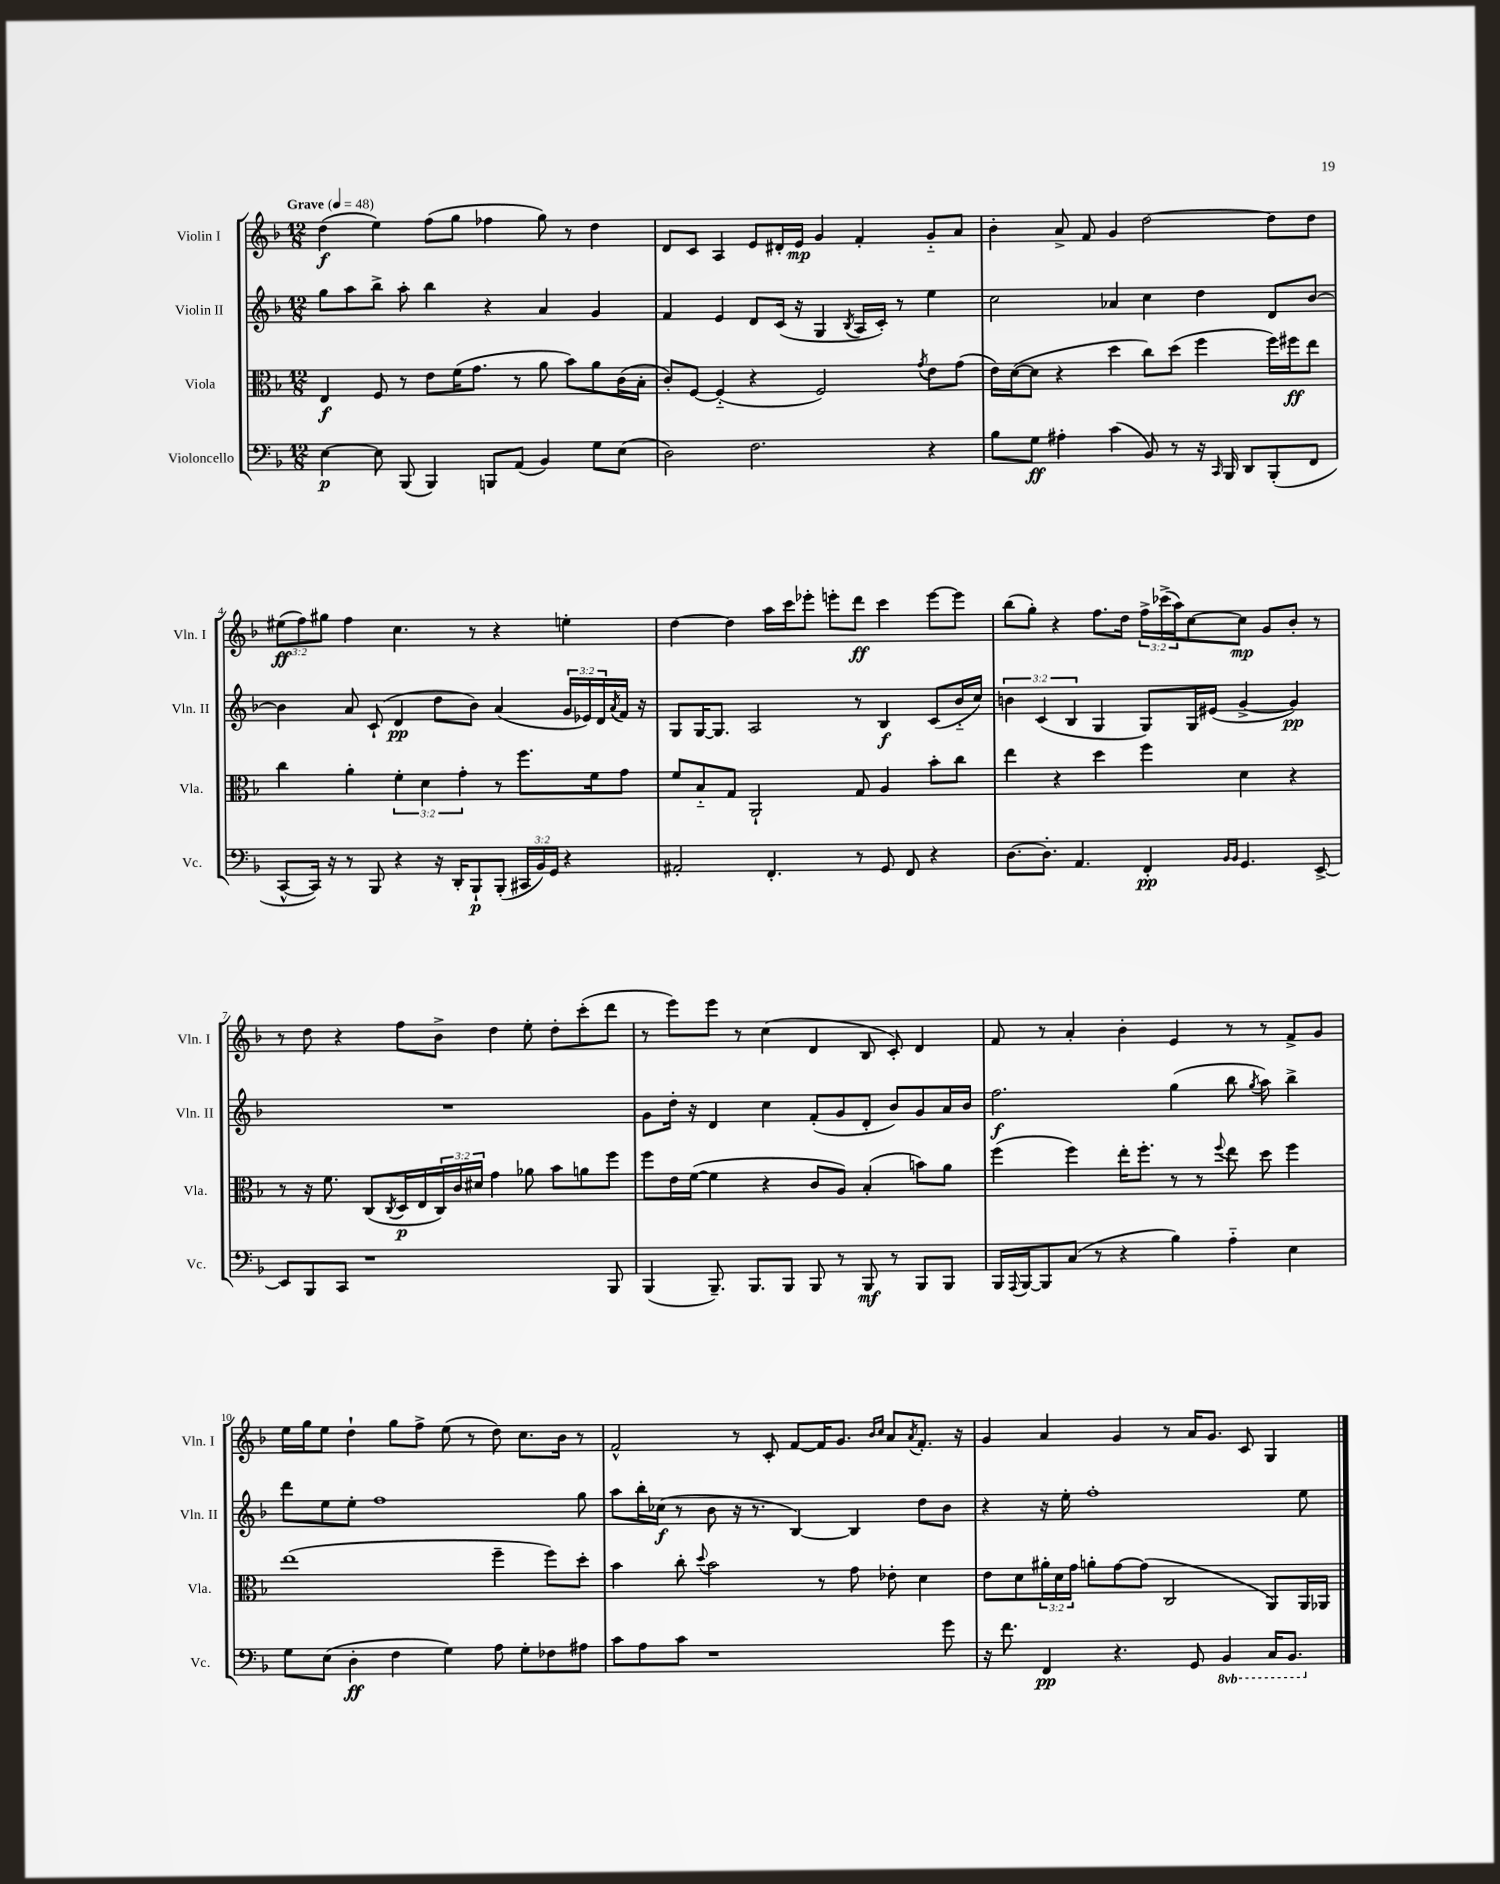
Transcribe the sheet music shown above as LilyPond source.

<<
\new StaffGroup <<
\new Staff = "s0" \with { instrumentName = "Violin I" shortInstrumentName = "Vln. I" } {
    \clef treble \key f \major \numericTimeSignature \time 12/8 \override Staff.TupletNumber.text = #tuplet-number::calc-fraction-text \tempo "Grave" 4 = 48
    d''4\f( e''4) f''8( g''8 fes''4 g''8) r8 d''4 |
    d'8 c'8 a4 e'8 dis'16-. e'16\mp g'4 f'4-. g'8-_ a'8 |
    bes'4-. a'8-> f'8 g'4 d''2~ d''8 d''8 |
    \tuplet 3/2 { eis''8\ff( f''8) gis''8 } f''4 c''4. r8 r4 e''4-. |
    d''4~ d''4 a''16 c'''16 ees'''8-. e'''8-. d'''8\ff c'''4 e'''8~ e'''8 |
    bes''8( g''8-.) r4 f''8. d''16 \tuplet 3/2 { f''16-> ces'''16->( a''16) } c''8~ c''8\mp g'8 bes'8-. r8 |
    r8 d''8 r4 f''8 bes'8-> d''4 e''8-. d''8-. c'''8-.( d'''8 |
    r8 e'''8) e'''8 r8 c''4( d'4 bes8 c'8-.) d'4 |
    f'8 r8 a'4-. bes'4-. e'4 r8 r8 f'8-> g'8 |
    e''16 g''16 e''8 d''4-! g''8 f''8-> e''8( r8 d''8) c''8. bes'16 r8 |
    f'2-^ r8 c'8-. f'8~ f'16 g'8. \grace { bes'16 c''16 } a'8 \acciaccatura { a'8 } f'8.-. r16 |
    g'4 a'4 g'4 r8 a'16 g'8. c'8 g4 \bar "|." |
}
\new Staff = "s1" \with { instrumentName = "Violin II" shortInstrumentName = "Vln. II" } {
    \clef treble \key f \major \numericTimeSignature \time 12/8 \override Staff.TupletNumber.text = #tuplet-number::calc-fraction-text
    g''8 a''8 bes''8-> a''8-. bes''4 r4 a'4 g'4 |
    f'4 e'4 d'8 c'16( r16 g4 \acciaccatura { bes8 } a16 c'16-.) r8 e''4 |
    c''2 aes'4 c''4 d''4 d'8 bes'8~ |
    bes'4 a'8 c'8-!( d'4\pp d''8 bes'8) a'4( \tuplet 3/2 { g'16 ees'16) d'16 } \acciaccatura { a'8 } f'16 r16 |
    g8 g16~ g8. a2 r8 bes4\f c'8( bes'16-_ c''16) |
    \tuplet 3/2 { b'4 c'4( bes4 } g4 g8) g16 eis'16( g'4~-> g'4\pp) |
    R1. |
    g'8 d''16-. r16 d'4 c''4 f'8-.( g'8 d'8-. bes'8) g'8 a'16 bes'16 |
    f''2.\f g''4( bes''8 \acciaccatura { g''8 } a''8) bes''4-> |
    d'''8 e''8 e''8-. f''1 g''8 |
    a''8 bes''16-. ces''16\f( r8 bes'8 r16 r8. bes4~) bes4 d''8 bes'8 |
    r4 r16 e''16-. f''1-. e''8 \bar "|." |
}
\new Staff = "s2" \with { instrumentName = "Viola" shortInstrumentName = "Vla." } {
    \clef alto \key f \major \numericTimeSignature \time 12/8 \override Staff.TupletNumber.text = #tuplet-number::calc-fraction-text
    e4\f f8 r8 e'8 f'16( g'8. r8 a'8 bes'8) a'8 c'16( bes16-. |
    c'8-.) f8~ f4-_( r4 f2) \acciaccatura { g'8 } e'8 g'8( |
    e'16) d'16~( d'8 r4 d''4 c''8) d''8( f''4 f''16) fis''16\ff e''8 |
    c''4 a'4-. \tuplet 3/2 { f'4-. d'4 g'4-. } r8 f''8. f'16 g'8 |
    f'8 bes8-_ g8 a,2-! g8 a4 bes'8-. c''8 |
    e''4 r4 d''4 f''4 d'4 r4 |
    r8 r16 f'8. c8( \acciaccatura { c8 } d16\p e16 \tuplet 3/2 { c16) c'16 dis'16 } g'4 aes'8 bes'8 a'8 f''8 |
    f''8 e'16 f'16~( f'4 r4 c'8 a8) bes4-.( b'8) a'8 |
    f''4( f''4) e''16-. f''8.-. r8 r8 \appoggiatura { f''8 } e''8 d''8 f''4 |
    e''1( f''4-- f''8) d''8-. |
    bes'4 c''8-. \appoggiatura { d''8 } bes'2 r8 g'8 ees'8-. d'4 |
    e'8 d'8 \tuplet 3/2 { ais'16-. d'16 g'16 } a'8-. g'8~ g'8( c2 a,8) a,16 aes,16 \bar "|." |
}
\new Staff = "s3" \with { instrumentName = "Violoncello" shortInstrumentName = "Vc." } {
    \clef bass \key f \major \numericTimeSignature \time 12/8 \override Staff.TupletNumber.text = #tuplet-number::calc-fraction-text \set Staff.ottavationMarkups = #ottavation-simple-ordinals
    e4~\p e8 bes,,8( bes,,4) b,,8 a,8( bes,4) g8 e8( |
    d2) f2. r4 |
    bes8 g8\ff ais4-. c'4( bes,8) r8 r16 \grace { c,16 } bes,,16 d,8 bes,,8-.( f,8 |
    c,8~-^ c,16) r16 r8 bes,,8 r4 r16 d,16-. bes,,8-!\p bes,,8-.( \tuplet 3/2 { cis,16 bes,16) g,16 } r4 |
    ais,2-. f,4.-. r8 g,8 f,8 r4 |
    d8.~ d8.-. a,4. f,4-.\pp \grace { bes,16 bes,16 } g,4. e,8~-> |
    e,8 bes,,8 c,8 r1 bes,,8 |
    bes,,4( bes,,8.--) bes,,8. bes,,8 bes,,8 r8 bes,,8\mf r8 bes,,8 bes,,8 |
    bes,,16 \appoggiatura { a,,8 } bes,,16~ bes,,8 c8( r8 r4 bes4) a4-_ e4 |
    g8 e8( d4-.\ff f4 g4) a8 g8-. fes8 ais8 |
    c'8 a8 c'8 r1 g'8 |
    r16 f'8. f,4\pp r4. g,8 \ottava #-1 bes,,4 c,16 bes,,8. \ottava #0 \bar "|." |
}
>>
>>
